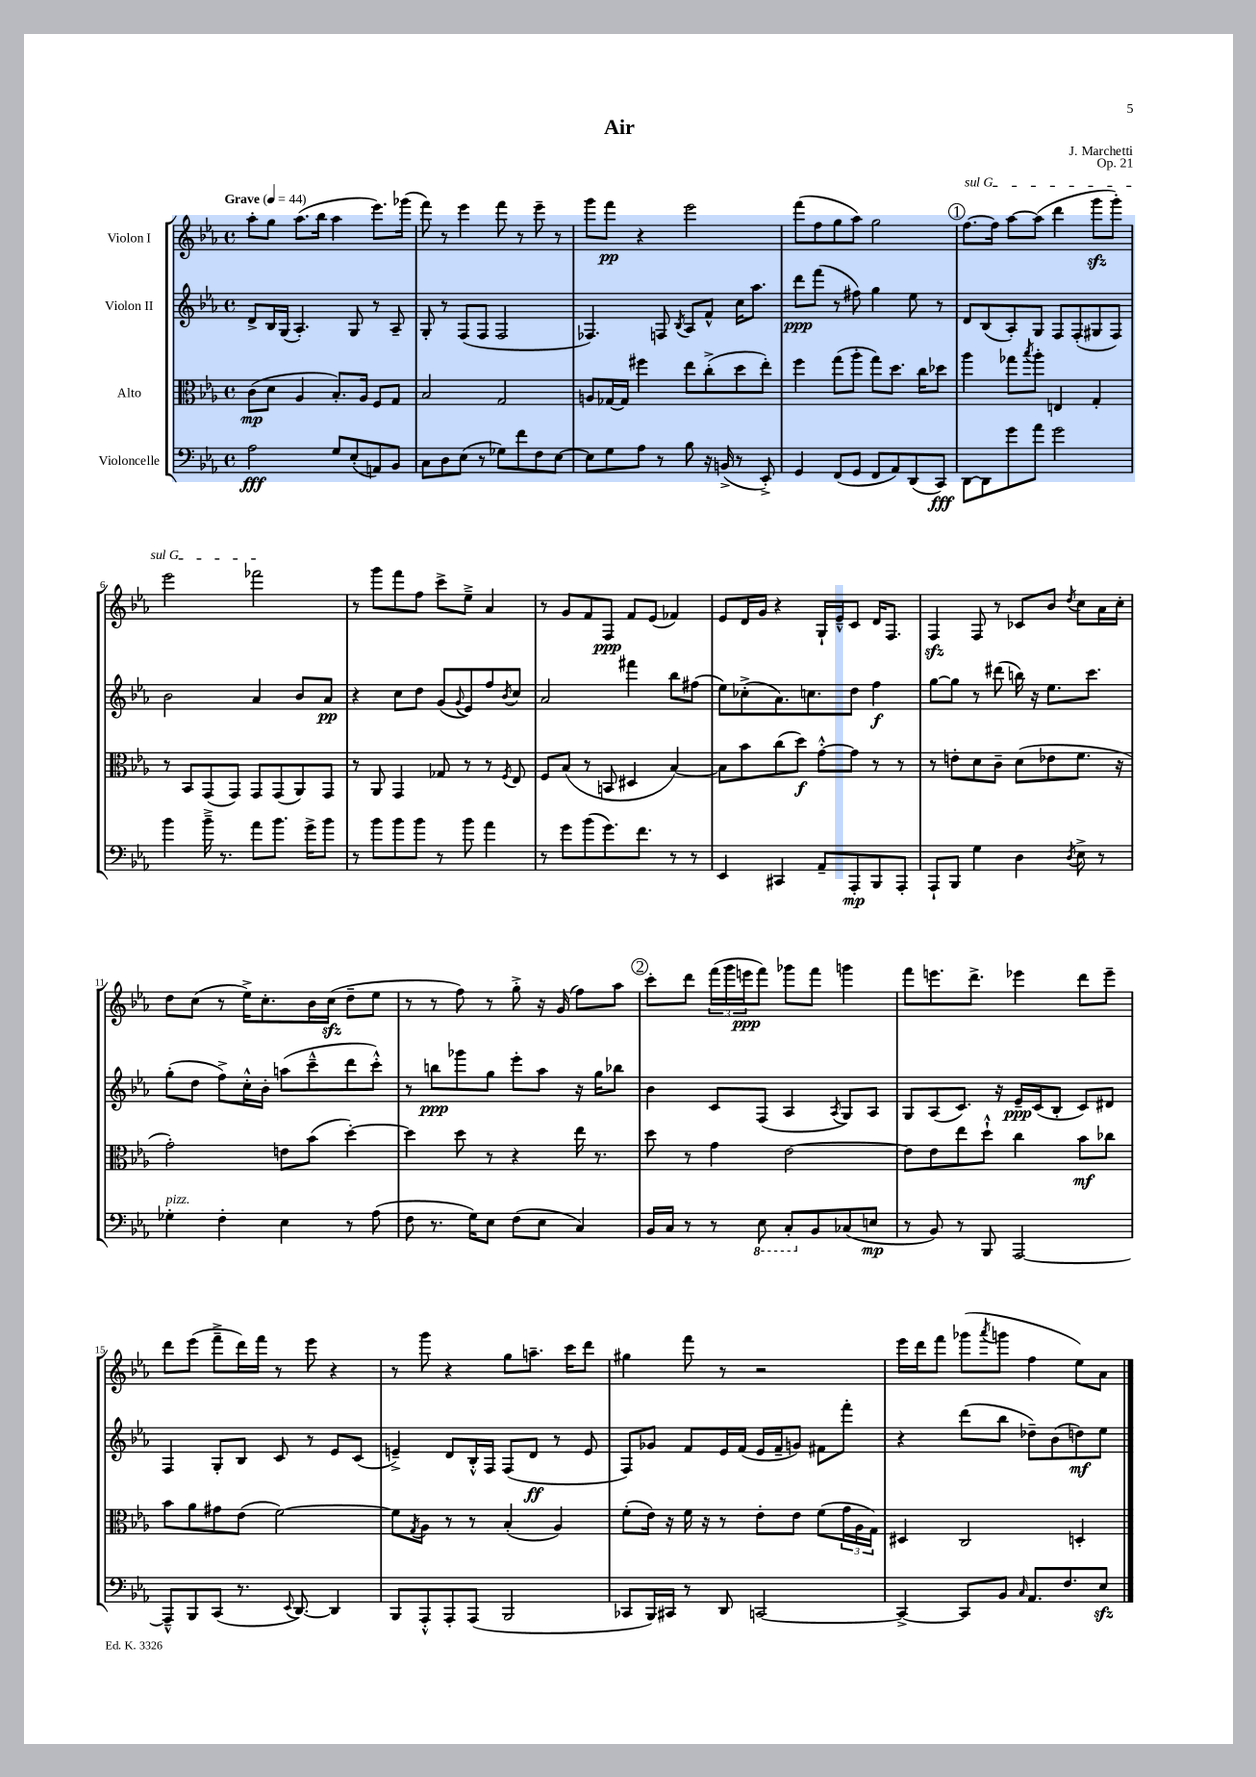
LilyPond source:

\header { title = "Air" composer = "J. Marchetti" opus = "Op. 21" }
<<
\new StaffGroup <<
\new Staff = "s0" \with { instrumentName = "Violon I" } {
    \clef treble \key ees \major \defaultTimeSignature \time 4/4 \tempo "Grave" 4 = 44
    aes''8-. g''8 aes''8.( bes''16 aes''4 ees'''8.) ges'''16( |
    f'''8) r8 ees'''4 f'''8 r8 ees'''8-- r8 |
    g'''8 f'''8\pp r4 ees'''2 |
    f'''8( f''8 g''8 aes''8) g''2 |
    \mark \markup { \circle "1" } \once \override TextSpanner.bound-details.left.text = \markup { \italic "sul G" } f''8.~\startTextSpan f''16 aes''8~ aes''8( d'''4 g'''8\sfz g'''8-.) |
    ees'''2 fes'''2\stopTextSpan |
    r8 g'''8 f'''8 f''8 c'''8-> ees''8---> aes'4 |
    r8 g'8 f'8 f8\ppp f'8 ees'8( fes'4) |
    ees'8 d'16 g'16 r4 g16-! ees'16---^ c'8 d'16 f8. |
    f4\sfz f8 r8 ces'8 bes'8 \acciaccatura { d''8 } c''8 aes'16 c''16-. |
    d''8 c''8( r8 ees''16->) c''8.-. bes'16 c''16\sfz( d''8-- ees''8 |
    r8 r8 f''8) r8 g''8-.-> r16 g'16( f''8) aes''8 |
    \mark \markup { \circle "2" } c'''8-. d'''8 \tuplet 3/2 { f'''16( g'''16 e'''16\ppp } f'''8) ges'''8 f'''8 g'''4 |
    f'''8 e'''8. d'''8.-> ees'''4 d'''8 ees'''8-- |
    d'''8 ees'''8( f'''8---> d'''16) f'''16 r8 ees'''8 r4 |
    r8 g'''8 r4 g''8 a''8.-- c'''16 d'''8 |
    gis''4 f'''8 r8 r2 |
    ees'''16 d'''16 f'''8 ges'''8( \acciaccatura { aes'''8 } g'''8 f''4 ees''8) aes'8 \bar "|." |
}
\new Staff = "s1" \with { instrumentName = "Violon II" } {
    \clef treble \key ees \major \defaultTimeSignature \time 4/4
    d'8-> bes16 g16( aes4.-.) g8 r8 aes8-- |
    g8-. r8 f8( f8 f2 |
    fes4.) f8 \acciaccatura { bes8 } aes8 f'8-^ c''16 aes''8. |
    d'''8\ppp f'''8( r8 fis''8) g''4 ees''8 r8 |
    \mark \markup { \circle "1" } d'8 bes8( aes8-.) g8 f8 f8-.( gis8 f8) |
    bes'2 aes'4 bes'8 aes'8\pp |
    r4 c''8 d''8 g'8( \appoggiatura { g'8 } ees'8) f''8 \acciaccatura { bes'8 } c''8 |
    aes'2 fis'''4 bes''8 fis''8( |
    ees''8) ces''8-.->( aes'8.) c''8. d''8 f''4\f |
    g''8~ g''8 r8 dis'''8( b''16) r16 ees''8. c'''8. |
    g''8-.( d''8 f''8->) c''16-.-^ bes'16-. a''8( c'''8---^ d'''8 c'''8-.-^) |
    r8 b''8\ppp ges'''8 g''8 ees'''8-. aes''8 r16 g''16 bes''8 |
    \mark \markup { \circle "2" } bes'4 c'8 f8( aes4 \acciaccatura { aes8 } g8) aes8 |
    g8 aes8( c'8.) r16 ees'16--\ppp c'16( bes8-. c'8) dis'8 |
    f4 g8-. bes8 c'8 r8 ees'8 c'8( |
    e'4--->) d'8 bes16-.-^ f16 f8( d'8\ff r8 e'8 |
    f8) ges'8 f'8 ees'16 f'16( ees'16 f'16-- g'8) fis'8 f'''8-. |
    r4 d'''8( bes''8 des''8--) bes'8( d''8\mf) ees''8 \bar "|." |
}
\new Staff = "s2" \with { instrumentName = "Alto" } {
    \clef alto \key ees \major \defaultTimeSignature \time 4/4
    c'8\mp( d'8 aes4 bes8.-.) aes16 f8 g8 |
    bes2 g2 |
    a8 ges16~ ges16 fis''4 ees''8 c''8-.->( d''8 ees''8-.) |
    f''4 g''8( aes''8-. g''8) d''8. c''16 des''8 |
    \mark \markup { \circle "1" } aes''4 ges''8 \acciaccatura { bes''8 } aes''8-. e4 g4-. |
    r8 bes,8 g,8( g,8) g,8 g,8( aes,8) g,8 |
    r8 aes,8 g,4 ges8 r8 r8 \acciaccatura { f8 } ees8 |
    f8 bes8( r8 b,8 dis4 bes4~) |
    bes8 bes'8 c''8( d''8\f) g'8~-.-^ g'8 r8 r8 |
    r8 e'8-. d'8 c'8-- d'8( ees'8 f'8. r16 |
    g'2-.) e'8 bes'8( d''4~-.) |
    d''4 d''8 r8 r4 ees''16 r8. |
    \mark \markup { \circle "2" } d''8 r8 g'4 ees'2~ |
    ees'8 ees'8 ees''8 d''8-!-^ c''4 bes'8\mf ces''8 |
    bes'8 aes'8 gis'8 ees'8( f'2~) |
    f'8 \acciaccatura { g8 } aes8 r8 r8 bes4-.( aes4) |
    f'8-.( ees'16) r16 f'16 r16 r8 ees'8-. ees'8 f'8( \tuplet 3/2 { g'16 aes16 g16) } |
    dis4 c2 d4-. \bar "|." |
}
\new Staff = "s3" \with { instrumentName = "Violoncelle" } {
    \clef bass \key ees \major \defaultTimeSignature \time 4/4
    aes2\fff g8 ees8-.( a,8) bes,8 |
    c8 d8 ees8( r8 ges8) f'8 f8 ees8~ |
    ees8 g8 aes8 r8 bes8 r16 b,16->( r8 ees,8-.->) |
    g,4 f,8( g,8 f,8 aes,8) d,8( c,8\fff) |
    \mark \markup { \circle "1" } d,8~ d,8 g'8 aes'8 g'2 |
    bes'4 bes'16---> r8. aes'8 bes'8. g'16-> bes'8 |
    r8 bes'8 bes'8 bes'8 r8 bes'8 aes'4 |
    r8 g'8 bes'8( g'8.) f'8. r8 r8 |
    ees,4 cis,4 aes,8-- aes,,8-.\mp bes,,8 aes,,8-. |
    aes,,8-! bes,,8 g4 d4 \acciaccatura { d8 } ees8-> r8 |
    ges4-.^\markup { \italic "pizz." } f4-. ees4 r8 aes8( |
    f8 r8. g16) ees8 f8( ees8 c4) |
    \mark \markup { \circle "2" } bes,16 c16 r8 r8 \ottava #-1 ees,8 c,8-. \ottava #0 bes,8 ces8( e8\mp |
    r8 bes,8) r8 bes,,8 aes,,2~ |
    aes,,8---^ bes,,8 c,8( r8. \appoggiatura { ees,8 } d,8.~) d,4 |
    bes,,8 aes,,8-.-^ aes,,8-. aes,,8( bes,,2 |
    ces,8 bes,,16) cis,16 r8 d,8 c,2~ |
    c,4~-> c,8 bes,8 \grace { c16 } aes,8. f8. ees8\sfz \bar "|." |
}
>>
>>
